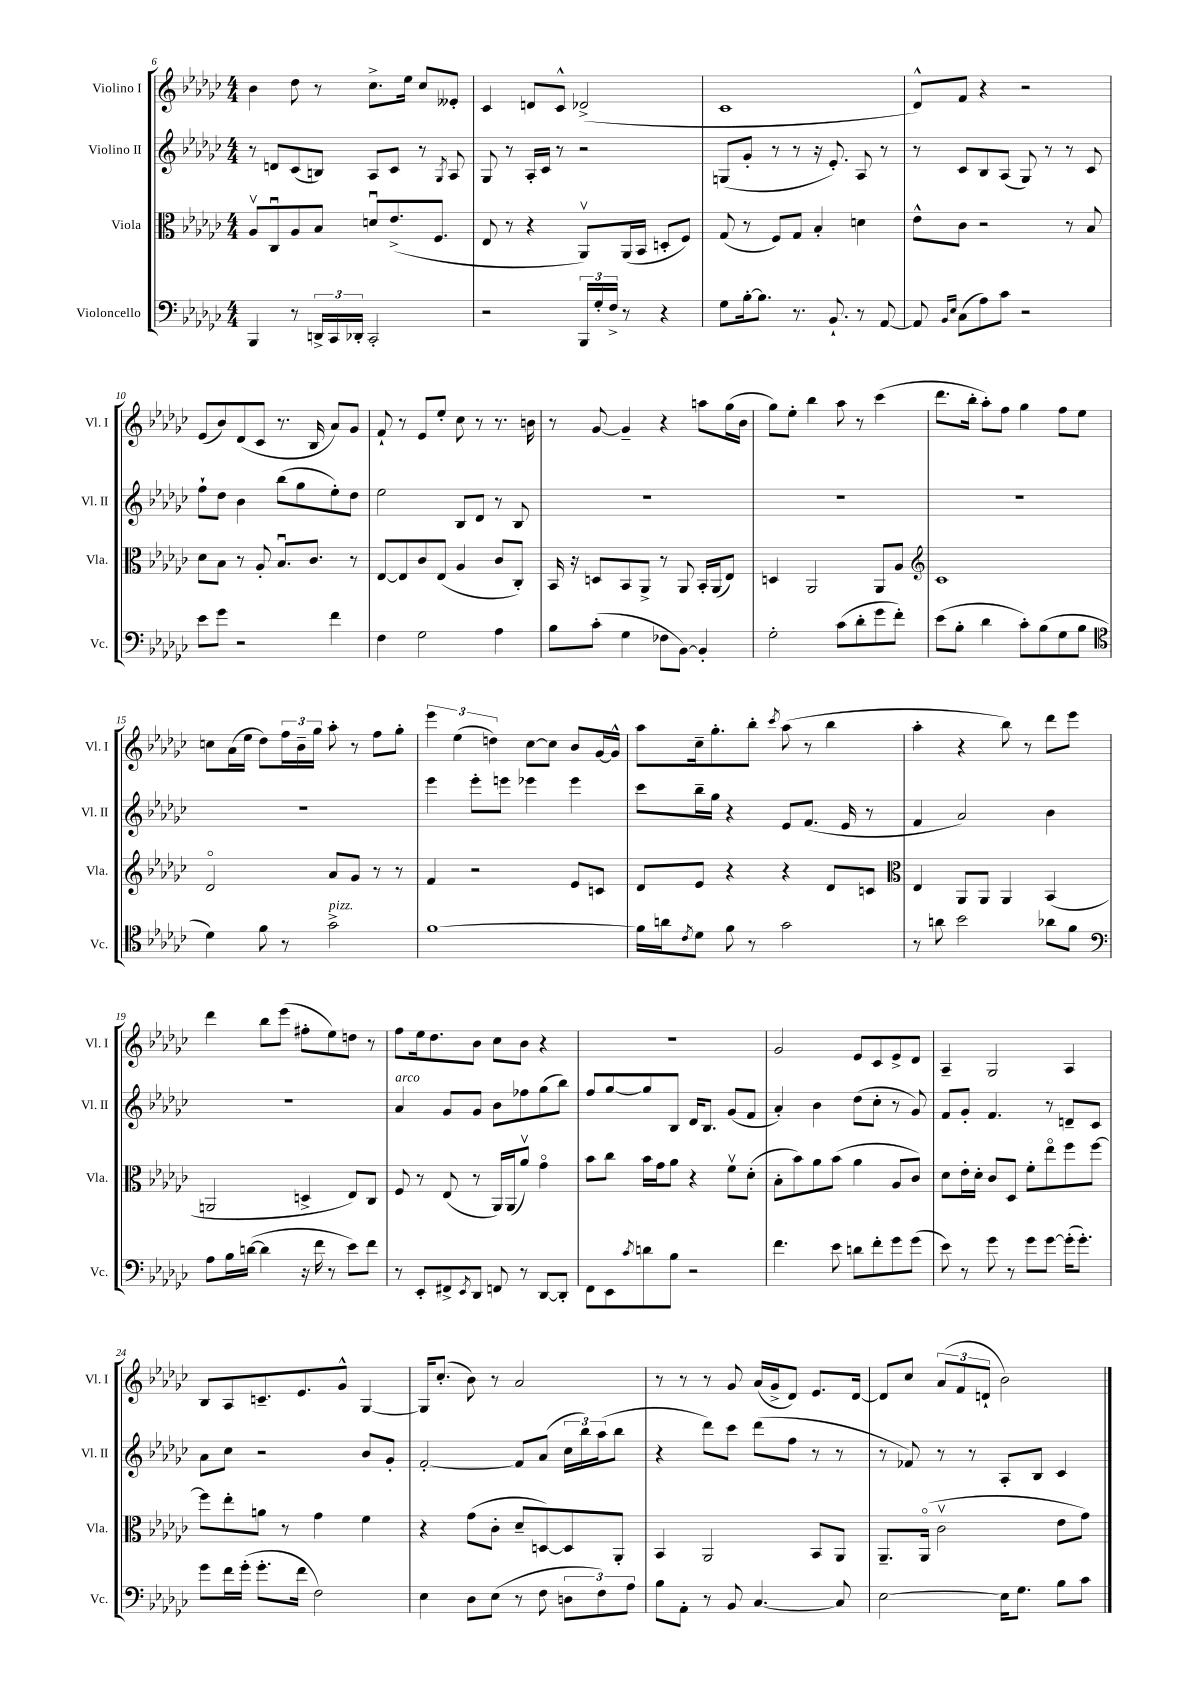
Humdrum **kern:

**kern	**kern	**kern	**kern
*staff4	*staff3	*staff2	*staff1
*clefF4	*clefC3	*clefG2	*clefG2
*k[b-e-a-d-g-c-]	*k[b-e-a-d-g-c-]	*k[b-e-a-d-g-c-]	*k[b-e-a-d-g-c-]
*M4/4	*M4/4	*M4/4	*M4/4
4BBB-	8A-v	8r	4b-
.	8C-u	8d	.
8r	8A-	(8c-	8dd-
24DD^	8B-	8B)	8r
24CC-	.	.	.
24DD-'	.	.	.
2CC-'	8du	8A-	8.cc-^
.	(8.e-^	8c-	.
.	.	.	16ee-
.	.	8r	8cc-
.	8.F	.	.
.	.	8qG-	.
.	.	8A-	8e--'
=	=	=	=
2r	8E-	8G-	4c-
.	8r	8r	.
.	4r	16A-'	8d
.	.	16c-	.
.	.	8r	8c-^^
24BBB-	8AA-v)	2r	(2d-^
24G-'	.	.	.
24F^	.	.	.
8r	(16AA-	.	.
.	16BB-	.	.
4r	8D'	.	.
.	8F)	.	.
=	=	=	=
8G-	(8G-	(8G	1c-
[16B-'	8r	8g-'	.
8.B-]	.	.	.
.	8F)	8r	.
8.r	8G-	8r	.
.	4B-'	16r	.
8.BB-`	.	8.e-')	.
8r	4d	8A-	.
[8AA-	.	8r	.
=	=	=	=
8AA-]	8e-^^	8r	8d-^^)
16qqBB-	.	.	.
16qqE-	.	.	.
(8C-	8c-	8c-	8f
8A-)	2r	8B-	4r
8c-	.	(8A-	.
2r	.	8G-)	2r
.	.	8r	.
.	8r	8r	.
.	8B-	8c-	.
=	=	=	=
8e-	8d-	8ff`	(8e-
8g-	8B-	8dd-	8b-)
2r	8r	4b-	(8d-
.	8A-'	.	8c-
.	8.B-u	(8bb-	8.r
.	.	8gg-	.
.	8.c-	.	16B-
4f	.	8ee-')	8a-)
.	8r	8dd-	8g-
=	=	=	=
4F	[8E-	2ee-	8f`
.	8E-]	.	8r
2G-	8c-	.	8e-
.	(8E-	.	8ee-'
.	4A-	8B-	8cc-
.	.	8d-	8r
4A-	8c-	8r	8.r
.	8C-')	8B-	.
.	.	.	16b
=	=	=	=
8B-	16BB-	1r	8r
.	16r	.	.
(8c-'	8D	.	[8g-
4G-	8BB-	.	4g-~]
.	8AA-^	.	.
8F-	8r	.	4r
[8BB-)	8AA-	.	.
4BB-']	16BB-'	.	8aa
.	(16AA-	.	.
.	8E-)	.	(16gg-
.	.	.	16b-
=	=	=	=
2G-'	4D	1r	8gg-)
.	.	.	8ee-'
.	2AA-	.	4bb-
(8c-	.	.	8aa-
8d-'	.	.	8r
8g-	8AA-	.	(4ccc-
8f')	8A-	.	.
=	=	=	=
*	*clefG2	*	*
(8e-	1c-	1r	8.ddd-
8B-'	.	.	.
.	.	.	16bb-'
4d-	.	.	8aa-')
.	.	.	8ff
8c-')	.	.	4gg-
(8B-	.	.	.
8G-	.	.	8ff
8B-	.	.	8ee-
=	=	=	=
*clefC4	*	*	*
4d-)	2d-o	1r	8cc
.	.	.	(16a-
.	.	.	16ee-
8f	.	.	8dd-)
8r	.	.	24ff
.	.	.	24b-~
.	.	.	24gg-
2g-^	8a-	.	8aa-'
.	8g-	.	8r
.	8r	.	8ff
.	8r	.	8gg-'
=	=	=	=
[1f	4f	4eee-	6eee-
.	.	.	(6ee-
.	2r	8eee-'	.
.	.	.	6dd)
.	.	8eee	.
.	.	4eee-	[8cc-
.	.	.	8cc-]
.	8e-	4eee-	8b-
.	8c	.	[16g-
.	.	.	16g-^^]
=	=	=	=
16f]	8d-	8ccc-	8aa-
16a	.	.	.
8qc-	.	.	.
8d-	8e-	16bb-~	16cc-~
.	.	16gg-	8.gg-'
8f	4r	4r	.
8r	.	.	8bb-'
.	.	.	8qccc-
2g-	4r	8e-	(8aa-
.	.	(8.f	8r
.	8d-	.	4bb-
.	.	16e-	.
.	8c	8r	.
=	=	=	=
*	*clefC3	*	*
8r	4E-	4f	4aa-'
8a	.	.	.
2b-	8AA-	2a-)	4r
.	8AA-	.	.
.	4AA-	.	8bb-)
.	.	.	8r
8a-	(4BB-	4b-	8ddd-
8f	.	.	8eee-
=	=	=	=
*clefF4	*	*	*
8A-	2AA	1r	4ddd-
16B-	.	.	.
([16d	.	.	.
4d]	.	.	8bb-
.	.	.	(8eee-
16r	4D^	.	8ff#'
16f	.	.	.
8r	.	.	8ee-)
8e-)	8E-)	.	8dd
8f	8C-	.	8r
=	=	=	=
8r	8F	4a-	8ff
8EE-'	8r	.	16ee-
.	.	.	8.dd-
8FF#^	(8E-	8g-	.
8qEE-	.	.	.
8DD-	8r	8g-	8b-
8FF	16AA-)	8b-	8cc-
.	(16AA-	.	.
8r	8a-v)	8ff-	8b-
[8DD-	4g-o	(8gg-	4r
8DD-']	.	8bb-)	.
=	=	=	=
8FF	8b-	8ff	1r
8EE-	8cc-	[8gg-	.
8qc-	.	.	.
8d	16b-	8gg-]	.
.	16g-	.	.
8B-	8a-	8B-	.
2r	4r	16d-	.
.	.	8.B-	.
.	8fv	(8g-	.
.	(8d-'	8f	.
=	=	=	=
4.f	8B-'	4a-')	2g-
.	8b-)	.	.
.	8a-	4b-	.
8e-	(8b-	.	.
8d	4a-	(8dd-	8e-
8f'	.	8cc-'	8c-
8g-	8A-	8r	8e-^
(8g-	8c-)	8g-)	8d-
=	=	=	=
8e-)	8d-	8f	4A-~
8r	16e-'	8g-'	.
.	16d-'	.	.
8g-	8c-	4.f	2G-
8r	8D-	.	.
8g-	8f'	.	.
[8g-	8ee-o	8r	.
(16g-']	8ff	8d~	4A-
8.g-')	.	.	.
.	[8ff	8c-	.
=	=	=	=
8g-	8ff]	8a-	8B-
16f	8ee-'	8cc-	8A-
(16g-'	.	.	.
8.g-'	8a	2r	8.c~
.	8r	.	.
16f	.	.	8.e-
2F)	4g-	.	.
.	.	.	8g-^^
.	4f	8b-	[4G-
.	.	8g-'	.
=	=	=	=
4E-	4r	[2f'	16G-]
.	.	.	(8.cc-'
8D-	(8g-	.	8b-)
(8E-	8c-'	.	8r
8r	8d-~	8f]	2a-
8F	[8D)	(8a-	.
12D	8D]	24cc-	.
.	.	24bb-)	.
12F)	.	(24aa-	.
.	8AA-'	8bb-	.
12A-	.	.	.
=	=	=	=
8B-	4BB-	4r	8r
8AA-'	.	.	8r
8r	2AA-	8ddd-)	8r
8BB-	.	8ccc-	8g-
[4.C-	.	(8ddd-	(16a-
.	.	.	16g-^
.	.	8ff	8d-)
.	8BB-	8r	8.e-
8C-]	8AA-	8r	.
.	.	.	[16d-
=	=	=	=
[2E-	8.AA-~	8r	8d-]
.	.	8f-)	8cc-
.	(16AA-o	.	.
.	2c-v	8r	(12a-
.	.	.	12f
.	.	8r	.
.	.	.	12d`
16E-]	.	8A-'	2b-)
8.G-	.	.	.
.	.	8B-	.
8B-	8e-	4c-	.
8c-	8g-)	.	.
==	==	==	==
*-	*-	*-	*-
